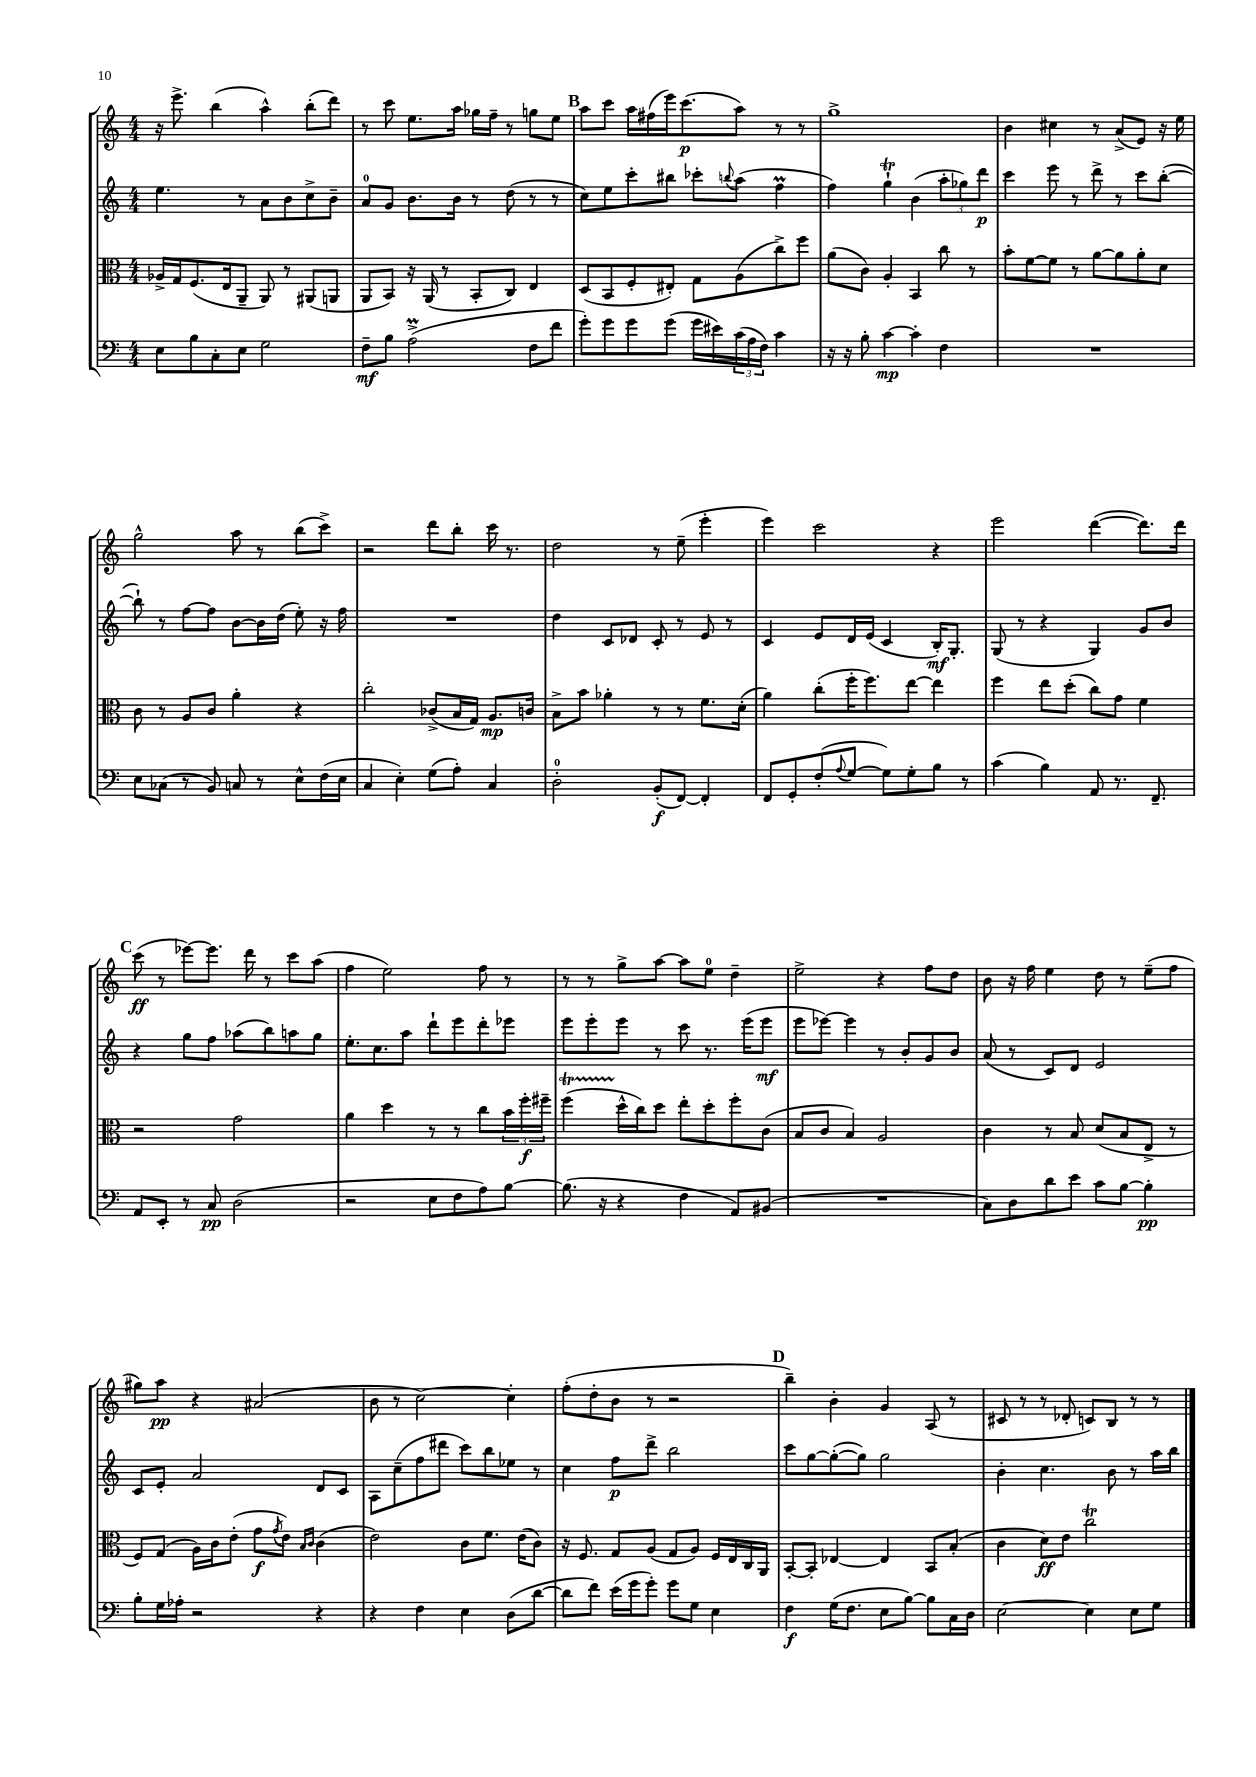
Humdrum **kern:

**kern	**kern	**kern	**kern
*staff4	*staff3	*staff2	*staff1
*clefF4	*clefC3	*clefG2	*clefG2
*k[]	*k[]	*k[]	*k[]
*M4/4	*M4/4	*M4/4	*M4/4
8E\L	16A-^/LL	4.ee\	16r
.	16G/J	.	8.eee^\
8B\	(8.F/	.	.
8C'\	.	.	(4bb\
.	16E/k	.	.
8E\J	8AA~/J	8r	.
2G\	8AA/)	8a\L	4aa^^\)
.	8r	8b\	.
.	(8AA#/L	8cc^\	(8bb'\L
.	8AA/J	8b~\J	8ddd\J)
=	=	=	=
8F~\L	8AA/L	8a/L	8r
8B\J	8BB/J)	8g/J	8ccc\
(2A^\	16r	8.b\L	8.ee\L
.	(16AA/	.	.
.	8r	.	.
.	.	16b\Jk	16aa\Jk
.	8BB'/L	8r	16gg-\LL
.	.	.	16ff~\JJ
.	8C/J)	(8dd\	8r
8F\L	4E/	8r	8gg\L
8f\J	.	8r	8ee\J
=	=	=	=
8g'\L)	(8D/L	8cc\L)	8aa\L
8g\	8BB/	8ee\	8ccc\J
8g\	8F'/	8ccc'\	16aa\LL
.	.	.	(16ff#\
(8g\J	8E#'/J)	8bb#\J	16eee\J)
.	.	.	(8.ccc\
16g\LL	8G\L	8ccc-'\L	.
16e#\)	.	.	.
.	.	8qqbb/	.
(24c\	(8A\	(8aa\J	8aa\J)
24A\	.	.	.
24F\JJ)	.	.	.
4c\	8cc^\)	4ff\	8r
.	8ff\J	.	8r
=	=	=	=
16r	(8a\L	4ff\)	1gg^
16r	.	.	.
8B'\	8c\J)	.	.
[4c\	4A'/	4gg`\	.
4c'\]	4BB/	(4b\	.
4F\	8cc\	12aa'\L	.
.	.	12gg-\)	.
.	8r	.	.
.	.	12ddd\J	.
=	=	=	=
1r	8b'\L	4ccc\	4b\
.	[8f\	.	.
.	8f\]J	8eee\	4cc#\
.	8r	8r	.
.	[8a\L	8ddd^\	8r
.	8a\]	8r	(8a^/L
.	8a'\	8ccc\L	8e/J)
.	8d\J	([8bb'\J	16r
.	.	.	16ee\
=	=	=	=
8E\L	8c\	8bb`\])	2gg^^\
(8C-\J	8r	8r	.
8r	8A/L	[8ff\L	.
8BB/)	8c/J	8ff\]J	.
8C/	4a'\	[8b\L	8aa\
8r	.	16b\]L	8r
.	.	(16dd\JJ	.
8E^^\L	4r	8ee'\)	(8bb\L
(16F\L	.	16r	8ccc^\J)
16E\JJ	.	16ff\	.
=	=	=	=
4C/	2cc'\	1r	2r
4E'\)	.	.	.
(8G\L	(8c-^/L	.	8ddd\L
8A'\J)	16B/L	.	8bb'\J
.	16G/JJ)	.	.
4C/	8.A/L	.	16ccc\
.	.	.	8.r
.	16c/Jk	.	.
=	=	=	=
2D'\	8B^\L	4dd\	2dd\
.	8b\J	.	.
.	4a-'\	8c/L	.
.	.	8d-/J	.
(8BB'/L	8r	8c'/	8r
[8FF/J)	8r	8r	(8ee~\
4FF'/]	8.f\L	8e/	4eee'\
.	.	8r	.
.	(16d'\Jk	.	.
=	=	=	=
8FF/L	4a\)	4c/	4eee\)
8GG'/	.	.	.
(8F'/	(8cc'\L	8e/L	2ccc\
8qqA/	.	.	.
[8G/J	16ff'\K	16d/L	.
.	8.ff\)	(16e/JJ	.
8G\]L)	.	4c/	.
8G'\	[8ee\J	.	.
8B\J	4ee\]	16B'/LK)	4r
.	.	8.G'/J	.
8r	.	.	.
=	=	=	=
(4c\	4ff\	(8G/	2eee\
.	.	8r	.
4B\)	8ee\L	4r	.
.	(8dd'\J	.	.
8AA/	8cc\L)	4G/)	([4ddd\
8.r	8g\J	.	.
.	4f\	8g/L	8.ddd\]L)
8.FF~/	.	.	.
.	.	8b/J	.
.	.	.	16ddd\Jk
=	=	=	=
8AA/L	2r	4r	(8ccc\
8EE'/J	.	.	8r
8r	.	8gg\L	[8eee-\L)
8C/	.	8ff\J	8.eee-\]J
(2D\	2g\	(8aa-\L	.
.	.	.	16ddd\
.	.	8bb\)	8r
.	.	8aa\	8ccc\L
.	.	8gg\J	(8aa\J
=	=	=	=
2r	4a\	8.ee'\L	4ff\
.	.	8.cc\	.
.	4dd\	.	2ee\)
.	.	8aa\J	.
8E\L	8r	8ddd`\L	.
8F\	8r	8eee\	.
8A\)	8cc\L	8ddd'\	8ff\
[8B\J	24b\L	8eee-\J	8r
.	24ff'\	.	.
.	24ff#~\JJ	.	.
=	=	=	=
(8.B\]	(4ff\	8eee\L	8r
.	.	8eee'\	8r
16r	.	.	.
4r	16dd^^\LL	8eee\J	8gg^\L
.	16cc\J)	.	.
.	8dd\J	8r	[8aa\J
4F\	8ee'\L	8ccc\	8aa\]L
.	8dd'\	8.r	8ee\J
8AA/L)	8ff'\	.	4dd~\
.	.	(16eee\LK	.
(8BB#/J	(8c\J	8eee\J	.
=	=	=	=
1r	8B/L	8eee\L	2ee^\
.	8c/J	[8eee-\J)	.
.	4B/)	4eee-\]	.
.	2A/	8r	4r
.	.	8b'/L	.
.	.	8g/	8ff\L
.	.	8b/J	8dd\J
=	=	=	=
8C\L)	4c\	(8a/	8b\
8D\	.	8r	16r
.	.	.	16ff\
8d\	8r	8c/L)	4ee\
8e\J	8B/	8d/J	.
8c\L	(8d/L	2e/	8dd\
[8B\J	8B/	.	8r
4B'\]	8E^/J	.	(8ee~\L
.	8r	.	8ff\J
=	=	=	=
8B'\L	8F/L)	8c/L	8gg#\L)
16G\L	(8G/J	8e'/J	8aa\J
16A-'\JJ	.	.	.
2r	16A\LL)	2a/	4r
.	16c\J	.	.
.	(8e'\J	.	.
.	8g\L	.	(2a#/
.	8qg/	.	.
.	8e\J)	.	.
.	16qqB/LL	.	.
.	16qqc/JJ	.	.
4r	(4c\	8d/L	.
.	.	8c/J	.
=	=	=	=
4r	2e\)	8A\L	8b\
.	.	(8cc~\	8r
4F\	.	8ff\	[2cc\)
.	.	8ddd#\J	.
4E\	8c\L	8ccc\L)	.
.	8.f\J	8bb\	.
(8D\L	.	8ee-\J	4cc'\]
.	(16e\LK	.	.
[8d\J	8c\J)	8r	.
=	=	=	=
8d\]L	16r	4cc\	(8ff'\L
.	8.F/	.	.
8f\J)	.	.	8dd'\
(16e\LL	8G/L	8ff\L	8b\J
16g\J	.	.	.
8g'\J)	(8A/J	8ddd^\J	8r
8g\L	8G/L	2bb\	2r
8G\J	8A/J)	.	.
4E\	16F/LL	.	.
.	16E/	.	.
.	16C/	.	.
.	16AA/JJ	.	.
=	=	=	=
4F\	[8BB'/L	8ccc\L	4bb~\)
.	8BB'/]J	[8gg\	.
(16G\LK	[4E-/	(8gg'\_	4b'\
8.F\J	.	.	.
.	.	8gg\]J)	.
8E\L	4E-/]	2gg\	4g/
[8B\J)	.	.	.
8B\]L	8BB/L	.	(8A/
16C\L	(8B'/J	.	8r
16D\JJ	.	.	.
=	=	=	=
[2E\	4c\	4b'\	8c#/
.	.	.	8r
.	8d\L)	4.cc\	8r
.	8e\J	.	8d-'/
4E\]	2cc\	.	8c/L)
.	.	8b\	8B/J
8E\L	.	8r	8r
8G\J	.	16aa\LL	8r
.	.	16bb\JJ	.
==	==	==	==
*-	*-	*-	*-
